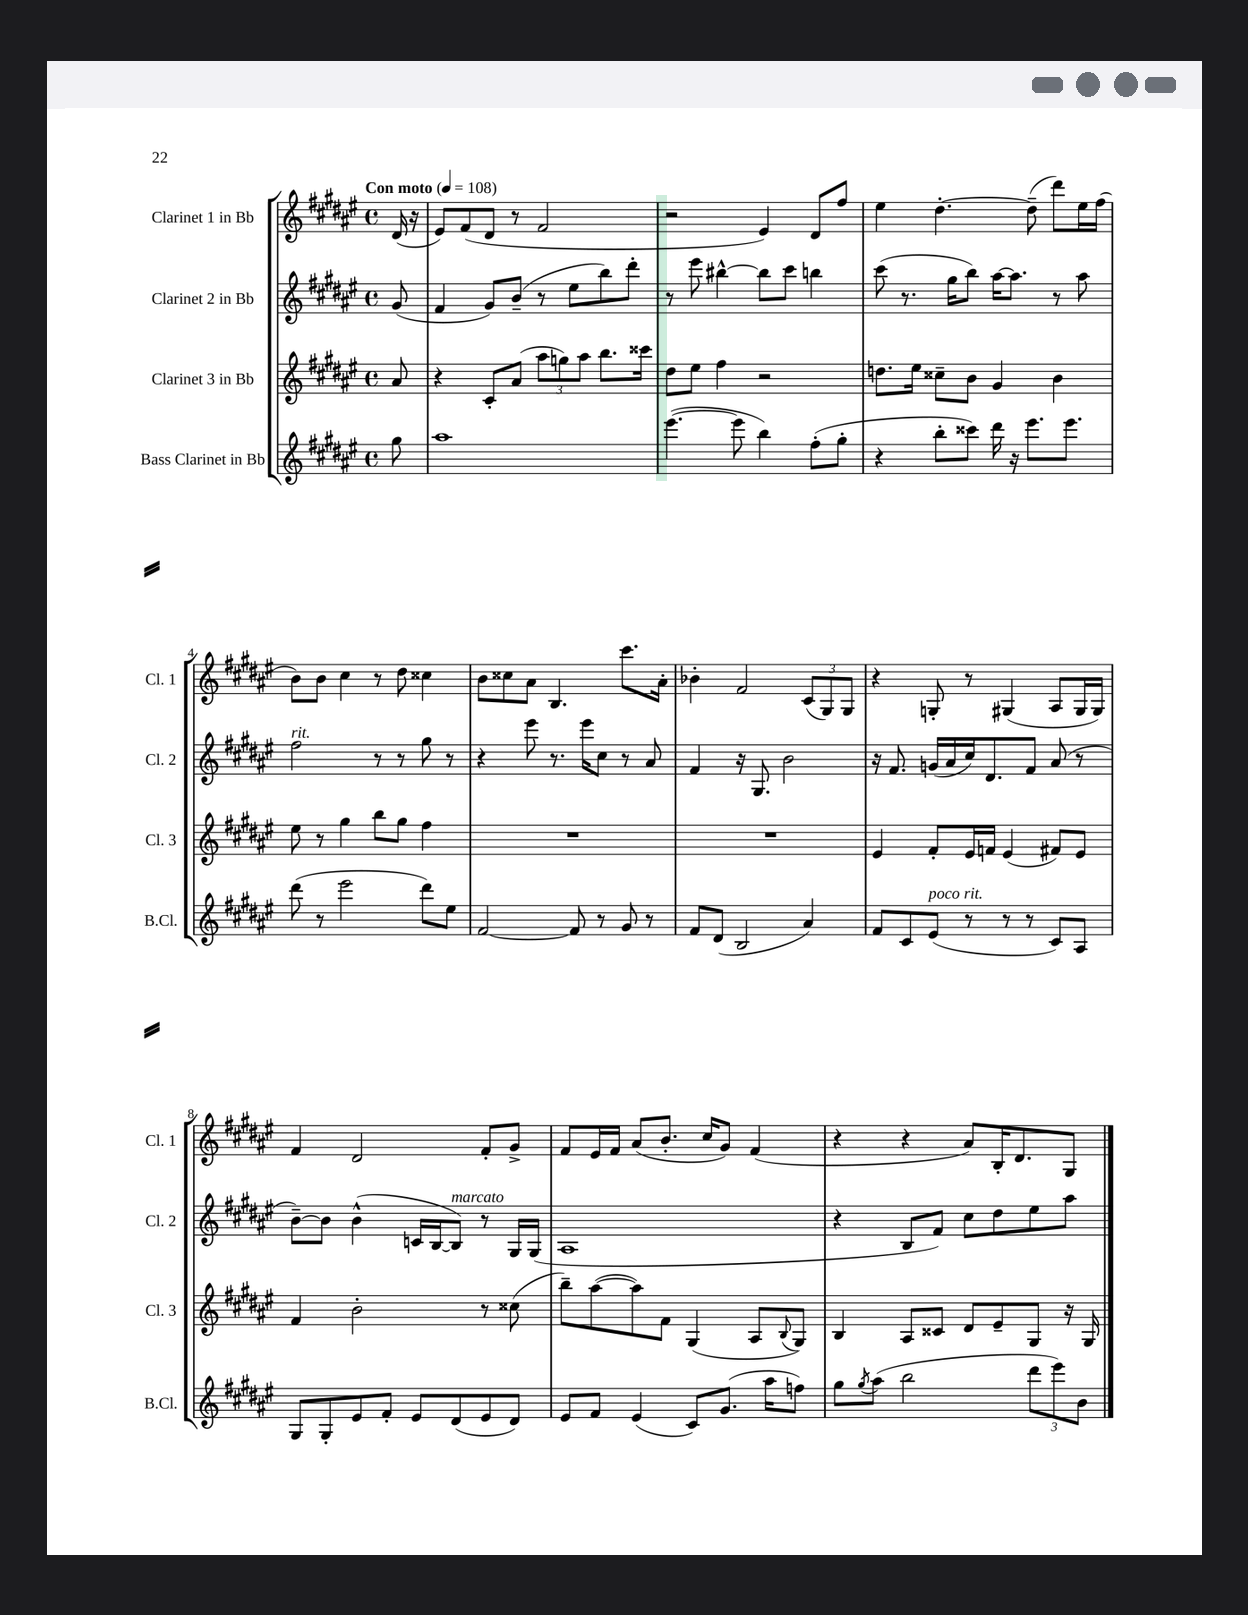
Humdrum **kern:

**kern	**kern	**kern	**kern
*staff4	*staff3	*staff2	*staff1
*clefG2	*clefG2	*clefG2	*clefG2
*k[f#c#g#d#a#e#]	*k[f#c#g#d#a#e#]	*k[f#c#g#d#a#e#]	*k[f#c#g#d#a#e#]
*M4/4	*M4/4	*M4/4	*M4/4
*met(c)	*met(c)	*met(c)	*met(c)
*MM108	*MM108	*MM108	*MM108
8gg#	8a#	(8g#	(16d#
.	.	.	16r
=	=	=	=
1aa#	4r	4f#	8e#)
.	.	.	(8f#
.	8c#'	8g#)	8d#
.	(8a#	(8b~	8r
.	12aa#	8r	2f#
.	12gg)	.	.
.	.	8ee#	.
.	12aa#	.	.
.	8.bb	8bb)	.
.	.	8ddd#'	.
.	16ccc##	.	.
=	=	=	=
([4.eee#	8dd#	8r	2r
.	8ee#	8eee#	.
.	4ff#	[4bb#^^	.
8eee#]	.	.	.
4bb)	2r	8bb#]	4e#)
.	.	8ccc#	.
(8ff#'	.	4bb	8d#
8gg#'	.	.	8ff#
=	=	=	=
4r	8.dd	(8ccc#	4ee#
.	.	8.r	.
.	16ee#	.	.
8bb'	8cc##~	.	[4.dd#'
.	.	16gg#	.
8ccc##)	8b	8bb)	.
16ddd#	4g#	[16aa#	.
16r	.	8.aa#]	.
8.eee#	.	.	(8dd#~]
.	4b	8r	8ddd#)
8.eee#	.	.	.
.	.	8aa#	16ee#
.	.	.	(16ff#
=	=	=	=
(8ddd#	8ee#	2ff#	8b)
8r	8r	.	8b
2eee#	4gg#	.	4cc#
.	8bb	8r	8r
.	8gg#	8r	8dd#
8ddd#)	4ff#	8gg#	4cc##
8ee#	.	8r	.
=	=	=	=
[2f#	1r	4r	8b
.	.	.	8cc##
.	.	8eee#	8a#
.	.	8.r	4.B
8f#]	.	.	.
.	.	16eee#	.
8r	.	8cc#	.
8g#	.	8r	8.ccc#
8r	.	8a#	.
.	.	.	16a#'
=	=	=	=
8f#	1r	4f#	4b-'
(8d#	.	.	.
2B	.	16r	2f#
.	.	8.G#	.
.	.	2b	.
4a#)	.	.	(12c#
.	.	.	12G#)
.	.	.	12G#
=	=	=	=
8f#	4e#	16r	4r
.	.	8.f#	.
8c#	.	.	.
(8e#	8f#'	(16g	8G'
.	.	16a#	.
8r	16e#	16cc#)	8r
.	16f	8.d#	.
8r	(4e#	.	(4G#
8r	.	8f#	.
8c#)	8f#)	(8a#	8A#
8A#	8e#	8r	16G#
.	.	.	16G#)
=	=	=	=
8G#	4f#	[8b~)	4f#
8G#'	.	8b]	.
8e#	2b'	(4b^^	2d#
8f#'	.	.	.
8e#	.	16c	.
.	.	[16B	.
(8d#	.	8B])	.
8e#	8r	8r	8f#'
8d#)	(8cc##	16G#	8g#^
.	.	(16G#	.
=	=	=	=
8e#	8bb~)	1A#	8f#
8f#	([8aa#	.	16e#
.	.	.	16f#
(4e#	8aa#])	.	(8a#
.	8f#	.	8.b'
8c#)	(4G#	.	.
.	.	.	16cc#
(8.g#	.	.	8g#)
.	8A#	.	(4f#
16aa#	.	.	.
.	8qqB	.	.
8ff)	8G#)	.	.
=	=	=	=
8gg#	4B	4r	4r
8qgg#	.	.	.
(8aa#	.	.	.
2bb	8A#	8B	4r
.	8c##	8f#)	.
.	8d#	8cc#	8a#)
.	8e#~	8dd#	16B'
.	.	.	8.d#
12ddd#	8G#	8ee#	.
12eee#)	.	.	.
.	16r	8aa#	8G#
12b	.	.	.
.	16G#	.	.
==	==	==	==
*-	*-	*-	*-
